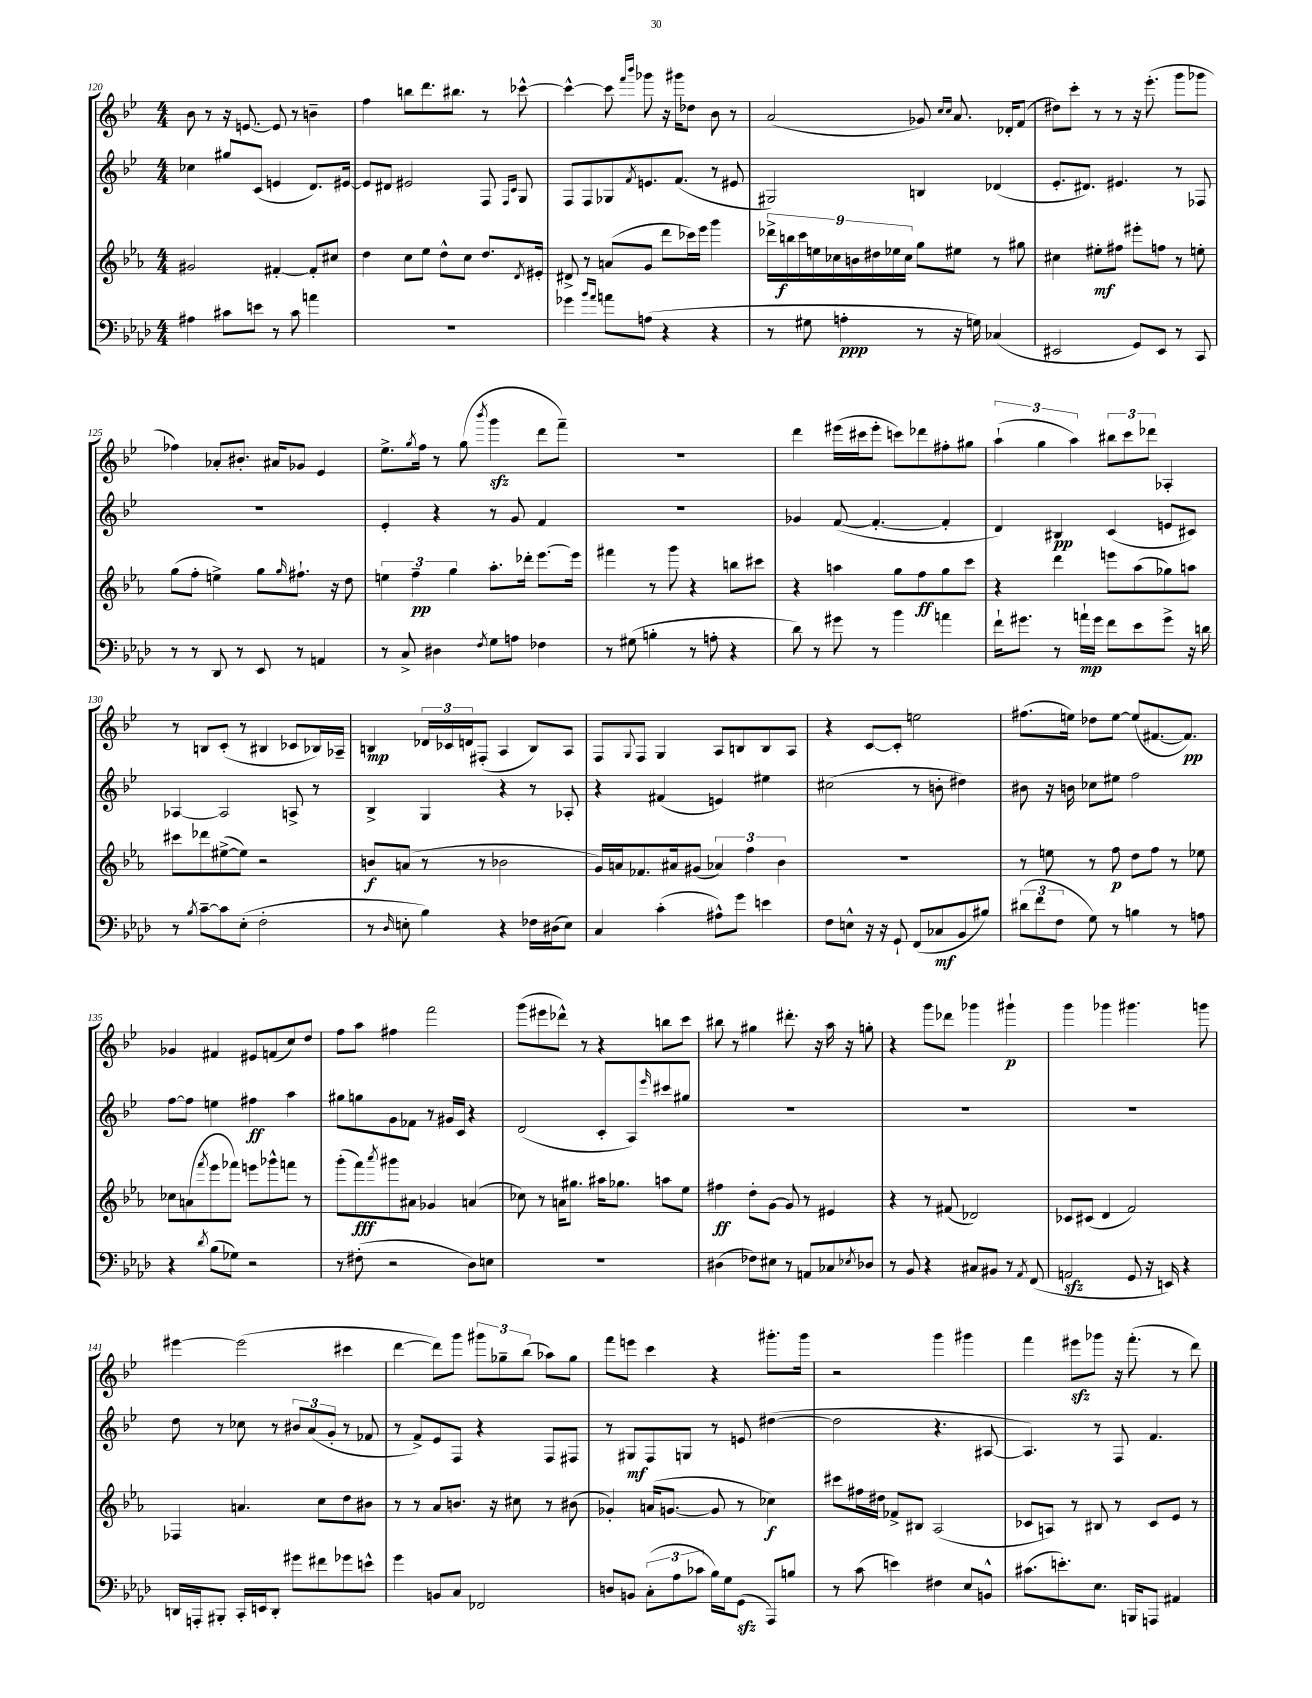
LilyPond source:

<<
\new StaffGroup <<
\new Staff = "s0" {
    \clef treble \key bes \major \numericTimeSignature \time 4/4
    bes'8 r8 r16 e'8.~ e'8 r8 b'4-- |
    f''4 b''8 d'''8. bis''8. r8 ces'''8~-^ |
    ces'''4~-^ ces'''8 \grace { f'''16 bes'''16 } ges'''8 r16 gis'''16 des''8 bes'8 r8 |
    a'2( ges'8) \grace { c''16 c''16 } a'8. des'16-. f'8( |
    dis''8) c'''8-. r8 r8 r16 ees'''8.-.( g'''8 ges'''8 |
    fes''4) aes'8-. bis'8.-. ais'16 ges'8 ees'4 |
    ees''8.-> \acciaccatura { g''8 } f''16 r8 g''8( \acciaccatura { bes'''8 } g'''4\sfz d'''8 f'''8--) |
    R1 |
    d'''4 eis'''16( cis'''16 eis'''8-. c'''8) des'''8 fis''8-. gis''8 |
    \tuplet 3/2 { a''4-!( g''4 a''4) } \tuplet 3/2 { bis''8 c'''8 des'''8 } aes4-. |
    r8 b8 c'8-.( r8 bis4 ces'8 bes16) aes16-- |
    b4\mp \tuplet 3/2 { des'16 ces'16 d'16 } fis8-.( a4 b8) a8 |
    f8 \appoggiatura { g8 } f8 g4 a8 b8 b8 a8 |
    r4 c'8~ c'8-. e''2 |
    fis''8.( e''16) des''8 e''8~ e''8( fis'8.~ fis'8.\pp) |
    ges'4 fis'4 eis'8 f'8( c''8) d''8 |
    f''8 a''8 fis''4 f'''2 |
    g'''8( eis'''8 des'''8-^) r8 r4 b''8 c'''8 |
    bis''8 r8 gis''4 dis'''8.-. r16 a''16 r16 g''8-. |
    r4 g'''8 des'''8 ges'''4 gis'''4-!\p |
    g'''4 ges'''4 gis'''4. g'''8 |
    eis'''4~ eis'''2( cis'''4 |
    d'''4~ d'''8) g'''8 \tuplet 3/2 { gis'''8 ges''8-- bes''8( } aes''8) ges''8 |
    f'''8 e'''8 c'''4 r4 gis'''8.-. gis'''16 |
    r2 g'''4 gis'''4 |
    f'''4 eis'''8\sfz ges'''8 r16 f'''8.-.( r8 d'''8) \bar "|." |
}
\new Staff = "s1" {
    \clef treble \key bes \major \numericTimeSignature \time 4/4
    ces''4 gis''8 c'8( e'4 d'8.) eis'16~ |
    eis'8 dis'8 eis'2 f8 \grace { f16 c'16 } g8 |
    f8 f8 ges8 \acciaccatura { f'8 } e'8. f'8.( r8 eis'8 |
    gis2) b4 des'4( |
    ees'8.-. dis'8.) eis'4. r8 fes8 |
    R1 |
    ees'4-. r4 r8 g'8 f'4 |
    R1 |
    ges'4 f'8~( f'4.~-. f'4-. |
    d'4) bis4\pp c'4( e'8 cis'8) |
    aes4~ aes2 a8-> r8 |
    bes4-> g4 r4 r8 aes8-. |
    r4 fis'4( e'4) eis''4 |
    cis''2( r8 b'8-. dis''4) |
    bis'8 r16 b'16 ces''8 eis''8 f''2 |
    f''8~ f''8 e''4 fis''4\ff a''4 |
    gis''8 g''8 g'8 fes'8 r8 gis'16 c'16 r4 |
    d'2( c'8-. a8) \grace { ees'''16 } cis'''8 gis''8 |
    R1 |
    R1 |
    R1 |
    d''8 r8 ces''8 r8 \tuplet 3/2 { bis'8 a'8( g'8-. } r8 fes'8 |
    r8 f'8->) ees'8 f8 r4 f8 fis8 |
    r8 gis8\mf f8 g8 r8 e'8 dis''4~( |
    dis''2 r4. ais8~ |
    ais4.) r8 f8 f'4. \bar "|." |
}
\new Staff = "s2" {
    \clef treble \key ees \major \numericTimeSignature \time 4/4
    gis'2 fis'4~-. fis'8-. cis''8 |
    d''4 c''8 ees''8 d''8-^ c''8 d''8. \acciaccatura { d'8 } eis'16-. |
    dis'8-> r8 a'8( g'8 d'''8 ces'''16) ees'''16 g'''4 |
    \tuplet 9/8 { des'''16-> b''16\f c'''16 e''16 ces''16 b'16 dis''16 ees''16 ces''16 } g''8 eis''8 r8 gis''8 |
    cis''4 eis''8-.\mf fis''8 eis'''8-. f''8 r8 e''8-. |
    g''8( f''8-. e''4->) g''8 \grace { g''16 } fis''8.-! r16 d''8 |
    \tuplet 3/2 { e''4 f''4--\pp g''4 } aes''8.-. des'''16-. ees'''8.~ ees'''16 |
    fis'''4 r8 g'''8 r4 b''8 cis'''8 |
    r4 a''4 g''8 f''8\ff g''8 c'''8 |
    r4 d'''4 e'''8 aes''8( ges''8) a''8 |
    cis'''8 des'''8 eis''8~->( eis''8) r2 |
    b'8\f a'8( r8 r8 bes'2 |
    g'16) a'16 fes'8. ais'16 gis'8( \tuplet 3/2 { aes'4) f''4 bes'4 } |
    R1 |
    r8 e''8 r8 f''8\p d''8 f''8 r8 ees''8 |
    ces''8 a'8( \acciaccatura { f'''8 } ees'''8 fes'''8) e'''8 ges'''8-^ f'''8 r8 |
    g'''8-.( f'''8\fff) \acciaccatura { aes'''8 } gis'''8 ais'8 ges'4 a'4( |
    ces''8) r8 a'16 gis''8. ais''16 ges''8. a''8 ees''8 |
    fis''4\ff d''8-. g'8~ g'8 r8 eis'4 |
    r4 r8 fis'8( des'2) |
    ces'8 cis'8( d'4 f'2) |
    fes4 a'4. c''8 d''8 bis'8 |
    r8 r8 aes'8 b'8. r16 cis''8 r8 bis'8( |
    ges'4-.) a'16( g'8.~ g'8 r8 ces''4\f) |
    cis'''8 fis''16 dis''16 fes'8-> bis8 aes2( |
    ces'8 a8) r8 bis8 r8 ces'8 ees'8 r8 \bar "|." |
}
\new Staff = "s3" {
    \clef bass \key aes \major \numericTimeSignature \time 4/4
    ais4 cis'8 e'8 r8 cis'8 a'4 |
    R1 |
    ges'4 \grace { bes'16 aes'16 } a'8 a8( r4 r4 |
    r8 gis8 a4-.\ppp r8 r16 g16) ces4( |
    eis,2 g,8) eis,8 r8 c,8 |
    r8 r8 des,8 r8 ees,8 r8 a,4 |
    r8 c8-> dis4 \acciaccatura { f8 } g8 a8 fes4 |
    r8 gis8( b4-. r8 a8-. r4 |
    des'8) r8 gis'8 r8 bes'4 a'4 |
    f'16-! gis'8. r8 a'16-!\mp gis'16 f'8 ees'8 gis'8-> r16 d'16 |
    r8 \acciaccatura { bes8 } c'8~-- c'8 ees8-.( f2-. |
    r8 \grace { des16 } e8-. bes4) r4 fes16 dis16( e8) |
    c4 c'4-.( ais8-^) g'8 e'4 |
    f8 e8-^ r16 r16 g,8-! f,8( ces8\mf bes,8 bis8) |
    \tuplet 3/2 { dis'8( f'8 f8 } g8) r8 b4 r8 a8 |
    r4 \acciaccatura { des'8 } bes8( ges8) r2 |
    r8 fis8-.( r2 des8) e8 |
    R1 |
    dis4( fes8) eis8 r8 a,8 ces8 \acciaccatura { ees8 } des8 |
    r8 bes,8 r4 cis8 bis,8 r8 \acciaccatura { aes,8 } f,8( |
    a,2\sfz g,8 r16 e,16) r4 |
    d,16 a,,16-. bis,,8-. c,16-. e,16 d,8-. gis'8 fis'8 ges'8 e'8-^ |
    g'4 b,8 c8 fes,2 |
    d8 b,8 \tuplet 3/2 { c8-.( aes8 ces'8 } bes16) g16 g,8\sfz( aes,,8) b8 |
    r8 c'8( e'4) fis4 ees8 b,8-^ |
    cis'8.( e'8.-.) ees8. b,,16 a,,8 ais,4 \bar "|." |
}
>>
>>
\layout { \context { \Score currentBarNumber = #120 } }
